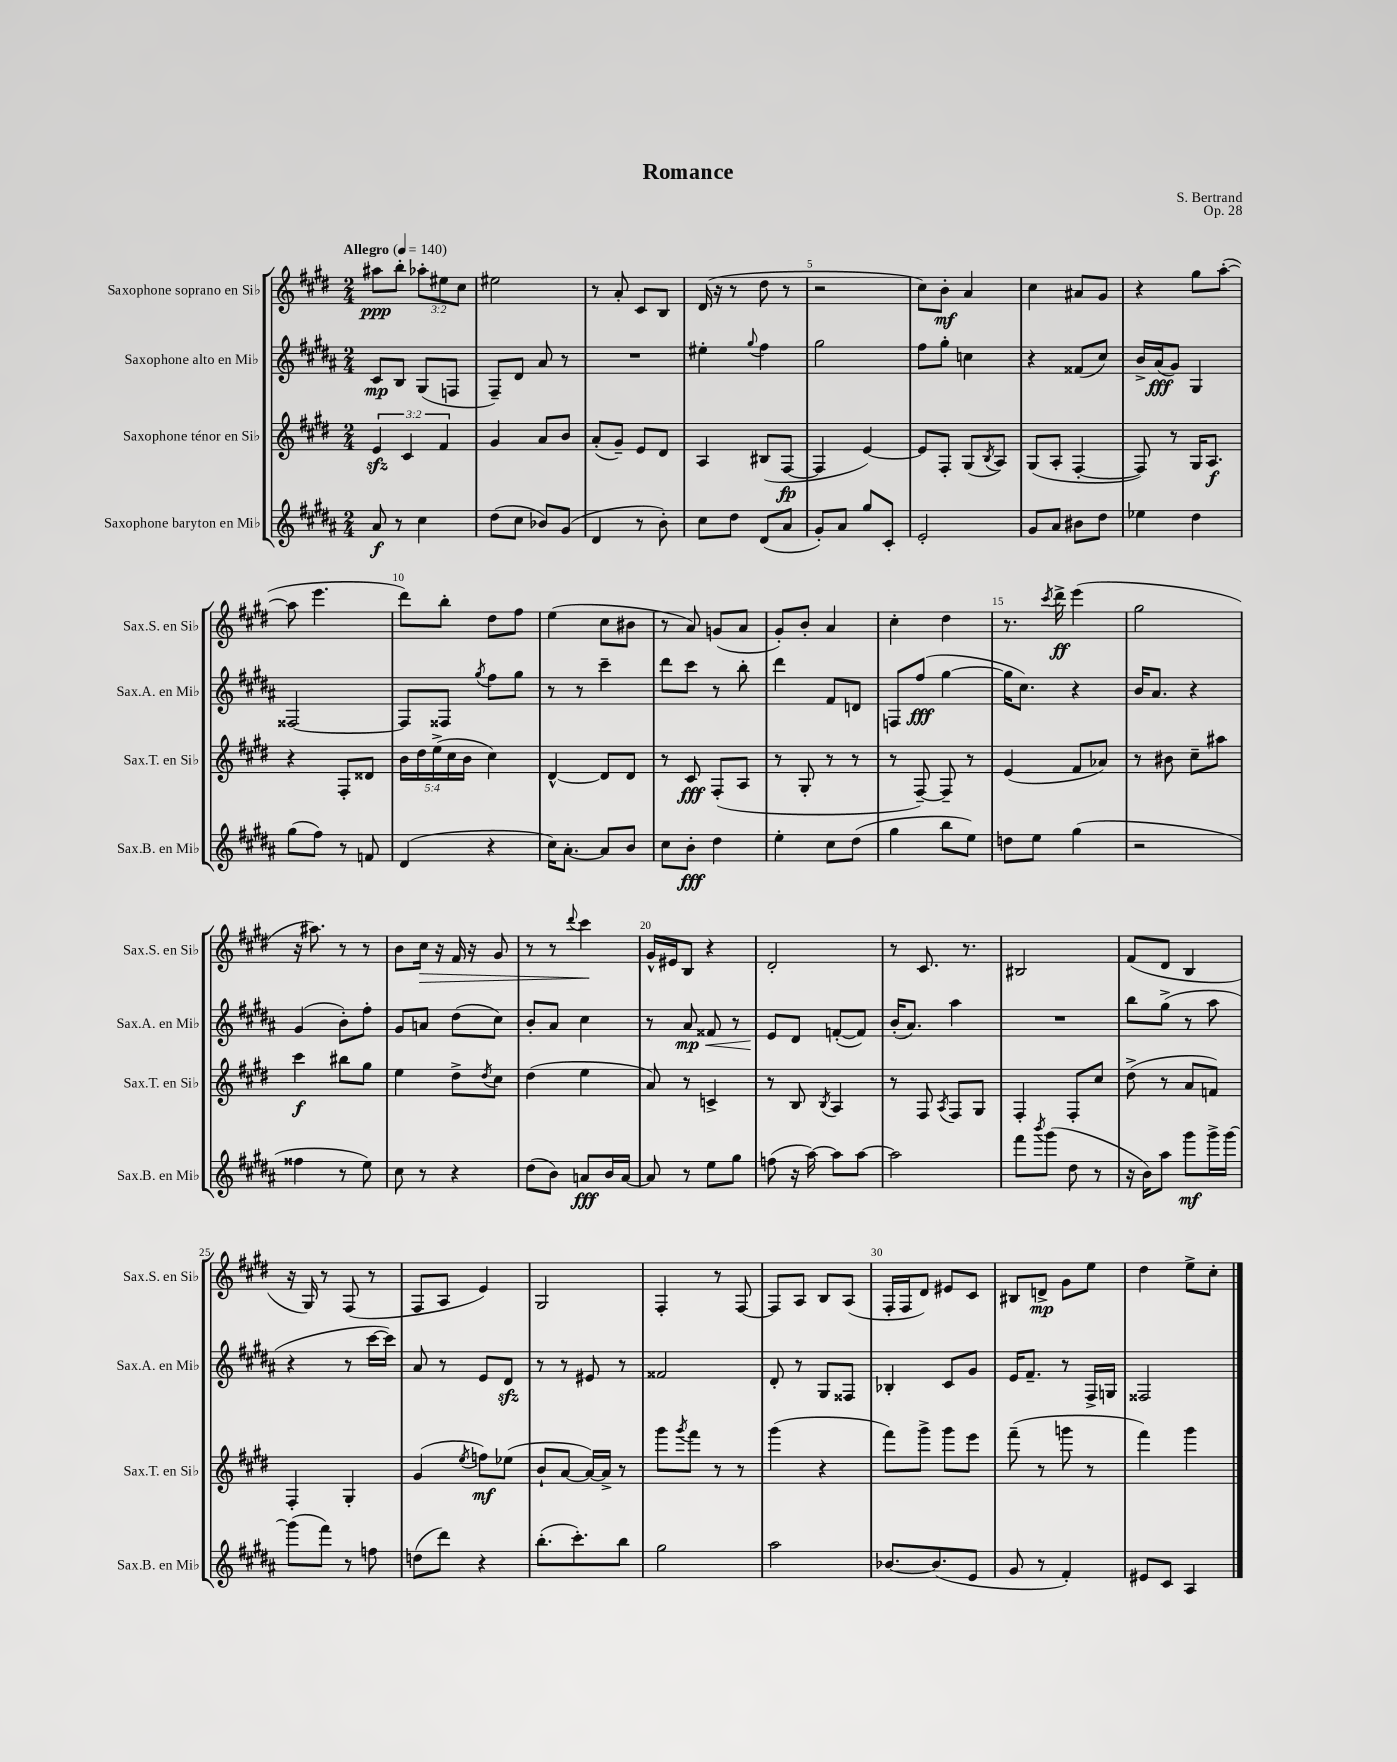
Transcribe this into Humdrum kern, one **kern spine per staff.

**kern	**kern	**kern	**kern
*staff4	*staff3	*staff2	*staff1
*clefG2	*clefG2	*clefG2	*clefG2
*k[f#c#g#d#a#]	*k[f#c#g#d#]	*k[f#c#g#d#a#]	*k[f#c#g#d#]
*M2/4	*M2/4	*M2/4	*M2/4
*MM140	*MM140	*MM140	*MM140
8a#/	6e/	8c#/L	8aa#\L
8r	.	8B/J	8bb'\J
.	6c#/	.	.
4cc#\	.	(8G#/L	12aa-'\L
.	6f#/	.	12ee#\
.	.	8F/J	.
.	.	.	12cc#\J
=	=	=	=
(8dd#\L	4g#/	8F#~/L)	2ee#\
8cc#\J	.	8d#/J	.
8b-/L)	8a/L	8a#/	.
(8g#/J	8b/J	8r	.
=	=	=	=
4d#/	(8a'/L	2r	8r
.	8g#~/J)	.	8a'/
8r	8e/L	.	8c#/L
8b'\)	8d#/J	.	8B/J
=	=	=	=
8cc#\L	4A/	4ee#'\	(16d#/
.	.	.	16r
8dd#\J	.	.	8r
.	.	8qqgg#/	.
(8d#/L	(8B#/L	4ff#\	8dd#\
8a#/J	[8F#/J	.	8r
=	=	=	=
8g#'/L)	4F#/]	2gg#\	2r
8a#/J	.	.	.
8gg#/L	[4e/)	.	.
8c#'/J	.	.	.
=	=	=	=
2e'/	8e/]L	8ff#\L	8cc#\L)
.	8F#'/J	8gg#'\J	8b'\J
.	(8G#/L	4cc\	4a/
.	8qB/	.	.
.	8A/J)	.	.
=	=	=	=
8g#/L	(8G#/L	4r	4cc#\
8a#/J	8A'/J	.	.
8b#\L	[4F#'/	(8f##/L	8a#/L
8dd#\J	.	8cc#/J)	8g#/J
=	=	=	=
4ee-\	8F#/])	16b^/LL	4r
.	.	(16a#/J	.
.	8r	8g#/J)	.
4dd#\	16G#/LK	4G#/	8gg#\L
.	8.A/J	.	.
.	.	.	([8aa'\J
=	=	=	=
(8gg#\L	4r	[2F##/	8aa\]
8ff#\J)	.	.	4.eee\
8r	8F#'/L	.	.
8f/	8d##/J	.	.
=	=	=	=
(4d#/	20b\LL	8F##/]L	8ddd#\L)
.	20dd#\	.	.
.	(20ee^\	.	.
.	.	8F##/J	8bb'\J
.	20cc#\	.	.
.	20b\JJ	.	.
.	.	8qgg#/	.
4r	4cc#\)	8ff#\L	8dd#\L
.	.	8gg#\J	8ff#\J
=	=	=	=
16cc#\LK)	[4d#^^/	8r	(4ee\
[8.a#'\J	.	.	.
.	.	8r	.
8a#/]L	8d#/]L	4ccc#~\	8cc#\L
8b/J	8d#/J	.	8b#\J
=	=	=	=
8cc#\L	8r	8ddd#\L	8r
8b'\J	8c#/	8ccc#\J	8a/)
4dd#\	(8F#'/L	8r	(8g/L
.	8A/J	8bb'\	8a/J
=	=	=	=
4ee'\	8r	4ddd#\	8g#'/L)
.	8G#'/	.	8b'/J
8cc#\L	8r	8f#/L	4a/
(8dd#\J	8r	8d/J	.
=	=	=	=
4gg#\	8r	8F/L	4cc#'\
.	[8F#~/)	(8ff#/J	.
8bb\L	8F#~/]	[4gg#\	4dd#\
8ee\J)	8r	.	.
=	=	=	=
8dd\L	(4e/	16gg#\]LK	8.r
.	.	8.cc#\J)	.
8ee\J	.	.	.
.	.	.	8qccc#/
.	.	.	16ddd#^\
(4gg#\	8f#/L	4r	(4eee\
.	8a-/J)	.	.
=	=	=	=
2r	8r	16b/LK	2gg#\
.	.	8.a#/J	.
.	8b#\	.	.
.	8cc#~\L	4r	.
.	8aa#\J	.	.
=	=	=	=
4ff##\	4ccc#\	(4g#/	16r
.	.	.	8.aa#\)
8r	8bb#\L	8b'\L)	8r
8ee\)	8gg#\J	8ff#'\J	8r
=	=	=	=
8cc#\	4ee\	8g#/L	8b\L
8r	.	8a/J	16cc#\Jk
.	.	.	16r
4r	8dd#^\L	(8dd#\L	16f#/
.	.	.	16r
.	8qdd#/	.	.
.	8cc#\J	8cc#\J)	8g#/
=	=	=	=
(8dd#\L	(4dd#\	8b'/L	8r
8b\J)	.	8a#/J	8r
.	.	.	8qqddd#/
8a/L	4ee\	4cc#\	4ccc#\
16b/L	.	.	.
[16a/JJ	.	.	.
=	=	=	=
8a/]	8a/)	8r	16g#^^/LL
.	.	.	16e#/J
8r	8r	8a#/	8B/J
8ee\L	4c^/	8f##/	4r
8gg#\J	.	8r	.
=	=	=	=
(8ff\	8r	8e/L	2d#'/
16r	8B/	8d#/J	.
[16aa#\)	.	.	.
.	8qB/	.	.
8aa#\]L	4A/	([8f'/L	.
[8aa#\J	.	8f/]J)	.
=	=	=	=
2aa#\]	8r	(16b'/LK	8r
.	.	8.a#/J)	.
.	8F#/	.	8.c#/
.	8qA/	.	.
.	8F#/L	4aa#\	.
.	.	.	8.r
.	8G#/J	.	.
=	=	=	=
8fff#\L	4F#'/	2r	2B#/
8qbbb/	.	.	.
(8ggg#\J	.	.	.
8dd#\	8F#'/L	.	.
8r	8cc#/J	.	.
=	=	=	=
16r	(8dd#^\	8bb\L	(8f#/L
16b\LK)	.	.	.
8aa#\J	8r	(8gg#^\J	8d#/J
8ggg#\L	8a/L	8r	4B/
16ggg#^\L	8f/J)	8aa#\	.
[16ggg#\JJ	.	.	.
=	=	=	=
(8ggg#\]L	4F#'/	4r	16r
.	.	.	16G#/)
8fff#\J)	.	.	8r
8r	4G#'/	8r	(8F#/
8ff\	.	[16ccc#\LL	8r
.	.	16ccc#\]JJ)	.
=	=	=	=
(8dd\L	(4g#/	8a#/	8F#/L
8ddd#\J)	.	8r	8A/J
.	8qee/	.	.
4r	8ff\L)	8e/L	4e/)
.	(8ee-\J	8d#/J	.
=	=	=	=
(8.bb'\L	8b`/L	8r	2G#/
.	[8a/J	8r	.
8.ccc#'\)	.	.	.
.	16a/_LL)	8e#/	.
.	16a^/]JJ	.	.
8bb\J	8r	8r	.
=	=	=	=
2gg#\	8ggg#\L	2f##/	4F#'/
.	8qggg#/	.	.
.	8fff#\J	.	.
.	8r	.	8r
.	8r	.	[8F#/
=	=	=	=
2aa#\	(4ggg#\	8d#'/	8F#/]L
.	.	8r	8A/J
.	4r	8G#/L	8B/L
.	.	8F##/J	(8A/J
=	=	=	=
[8.b-/L	8fff#\L)	4B-'/	16F#'/LL
.	.	.	16F#/J
.	8ggg#^\J	.	8d#/J)
(8.b-/]	.	.	.
.	8ggg#\L	8c#/L	8e#/L
8e/J	8eee\J	8g#/J	8c#/J
=	=	=	=
8g#/	(8fff#~\	16e/LK	8B#/L
.	.	8.f#~/J	.
8r	8r	.	8d^/J
4f#'/)	8ggg\	8r	8g#\L
.	8r	16F#^/LL	8ee\J
.	.	16G/JJ	.
=	=	=	=
8e#/L	4fff#\)	2F##/	4dd#\
8c#/J	.	.	.
4A#/	4ggg#\	.	8ee^\L
.	.	.	8cc#'\J
==	==	==	==
*-	*-	*-	*-
